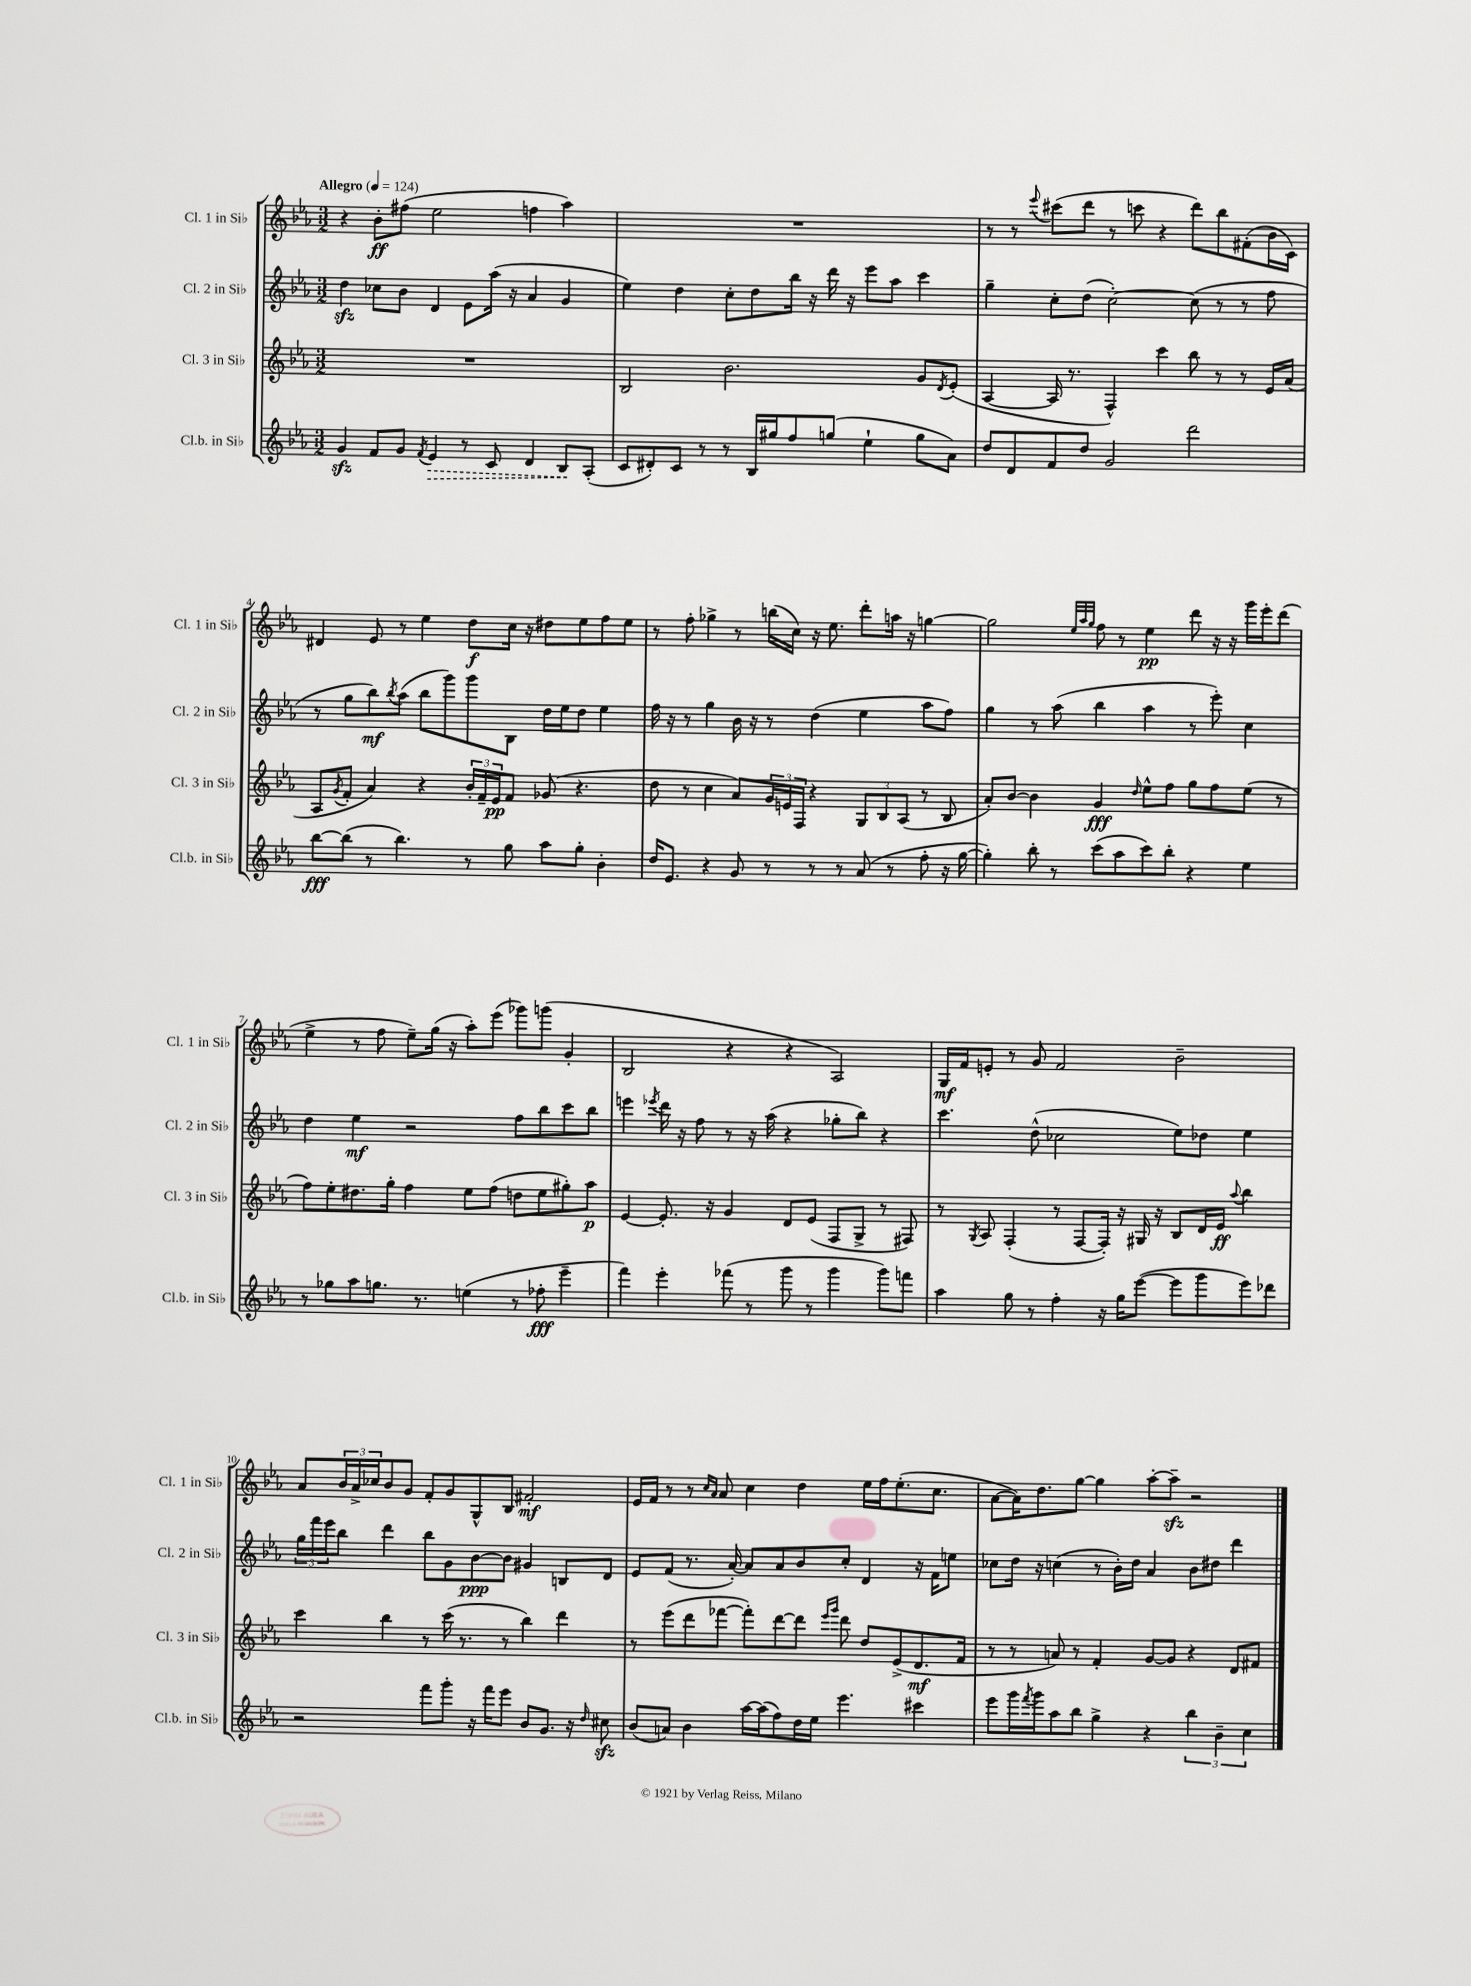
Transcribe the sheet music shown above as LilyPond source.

<<
\new StaffGroup <<
\new Staff = "s0" \with { instrumentName = "Cl. 1 in Sib" shortInstrumentName = "Cl. 1 in Sib" } {
    \clef treble \key ees \major \numericTimeSignature \time 3/2 \tempo "Allegro" 4 = 124
    r4 bes'8-.\ff fis''8( ees''2 f''4 aes''4) |
    R1. |
    r8 r8 \appoggiatura { ees'''8 } cis'''8( d'''8 r8 c'''8 r4 d'''8) bes''8 fis'8-.( bes'16 c'16) |
    dis'4 ees'8 r8 ees''4 d''8\f c''16 r16 dis''8 ees''8 f''8 ees''8 |
    r8 f''8-. ges''4-> r8 b''16( c''16) r16 ees''8. d'''8-. a''16 r16 g''4~ |
    g''2 \grace { ees''32 aes''32 g''32 } f''8 r8 ees''4\pp d'''8 r16 r16 g'''16 ees'''16-. d'''8( |
    ees''4-> r8 f''8 ees''8--) g''16( r16 aes''8-.) ees'''8( ges'''8) g'''8( g'4-. |
    bes2 r4 r4 aes2) |
    g16\mf f'16 e'8-. r8 g'8 f'2 bes'2-- |
    aes'8 \tuplet 3/2 { bes'16 aes'16-> ces''16 } bes'8 g'8 f'8-. g'8 g8-^ bes8 fis'2-.\mf |
    ees'16 f'16 r8 r8 \grace { c''16 aes'16 } aes'8 c''4 d''4 ees''16 f''16 ees''8.-.( c''8. |
    aes'8~ aes'16) d''8. g''8~ g''4 aes''8~-. aes''8--\sfz r2 \bar "|." |
}
\new Staff = "s1" \with { instrumentName = "Cl. 2 in Sib" shortInstrumentName = "Cl. 2 in Sib" } {
    \clef treble \key ees \major \numericTimeSignature \time 3/2
    d''4\sfz ces''8 bes'8 d'4 ees'8 aes''16( r16 aes'4 g'4 |
    ees''4) d''4 c''8-. d''8 bes''16 r16 d'''16 r16 ees'''8 aes''8 c'''4 |
    g''4-- c''8-. d''8( c''2~-.) c''8( r8 r8 f''8 |
    r8 g''8 bes''8\mf) \acciaccatura { bes''8 } aes''8( bes''8 g'''8) g'''8 bes8 d''16 ees''16 d''8 ees''4 |
    f''16 r16 r8 g''4 bes'16 r16 r8 d''4( ees''4 aes''8 f''8) |
    g''4 r8 aes''8( bes''4 aes''4 r8 ees'''8-.) c''4 |
    d''4 ees''4\mf r2 f''8 bes''8 c'''8 bes''8 |
    e'''4 \acciaccatura { ees'''8 } d'''16 r16 f''8 r8 r16 aes''16( r4 ges''8-. bes''8) r4 |
    c'''4. d''8-^( ces''2 ees''8) des''8 ees''4 |
    \tuplet 3/2 { g''16 f'''16 ees'''16 } bes''8 d'''4 bes''8 g'8 bes'8~\ppp bes'8 gis'4 b8 d'8 |
    ees'8 f'8( r8. aes'16~-.) aes'8 aes'8 bes'8 c''8-. d'4 r16 f'16 e''8 |
    ces''8 d''16 r16 c''4( r8 bes'16-.) d''16 aes'4 bes'8 dis''8 d'''4 \bar "|." |
}
\new Staff = "s2" \with { instrumentName = "Cl. 3 in Sib" shortInstrumentName = "Cl. 3 in Sib" } {
    \clef treble \key ees \major \numericTimeSignature \time 3/2
    R1. |
    bes2 bes'2. g'8 \acciaccatura { d'8 } ees'8-.( |
    aes4~ aes16 r8. f4-^) c'''4 bes''8 r8 r8 ees'16 aes'16( |
    aes8 \acciaccatura { g'8 } f'8-. aes'4) r4 \tuplet 3/2 { bes'16-. f'16-- ees'16\pp } f'8 ges'8( r4. |
    d''8 r8 c''4 aes'8) \tuplet 3/2 { g'16 e'16 f16 } r4 \tuplet 3/2 { g8 bes8 aes8( } r8 bes8 |
    aes'8-.) bes'8~ bes'4 g'4\fff \grace { d''16 } ees''8-^ f''8 g''8 f''8 ees''8( r8 |
    f''8) ees''8-. dis''8. g''16-. f''4 ees''8 f''8( d''8 ees''8 gis''8-.) aes''8\p |
    ees'4~ ees'8.-. r16 g'4 d'8 ees'8( f8 g8-> r8 fis8) |
    r8 \acciaccatura { g8 } aes8 f4-.( r8 f8~ f16-.) r16 gis16 r16 bes8 d'16 ees'16\ff \appoggiatura { aes''8 } bes''4 |
    c'''4 bes''4 r8 c'''16( r8. r8 bes''4) d'''4 |
    r8 ees'''8( d'''8 fes'''8~ fes'''8-.) d'''8~ d'''8 \grace { ees'''16 g'''16 } d'''8 d''8 ees'8->( d'8.\mf f'16 |
    r8 r8 a'8) r8 f'4-. g'8~ g'8 r4 d'8 fis'8 \bar "|." |
}
\new Staff = "s3" \with { instrumentName = "Cl.b. in Sib" shortInstrumentName = "Cl.b. in Sib" } {
    \clef treble \key ees \major \numericTimeSignature \time 3/2
    g'4\sfz f'8 g'8 \acciaccatura { f'8 } \once \override Hairpin.style = #'dashed-line ees'4\> r8 c'8 d'4 bes8\! aes8-.( |
    c'8 dis'8-.) c'8 r8 r8 bes16 gis''16 f''8 g''8( ees''4-! g''8 aes'8) |
    d''8 d'8 f'8 d''8 g'2 d'''2 |
    bes''8~\fff bes''8( r8 bes''4.) r8 g''8 aes''8 g''8-. bes'4-. |
    d''16 ees'8. r4 g'8 r8 r8 r8 aes'8( r8 f''8-. r16 g''16~ |
    g''4-.) bes''8-. r8 c'''8( aes''8 c'''8) bes''8-. r4 ees''4 |
    r8 ges''8 aes''8 g''8. r8. e''4( r8 fes''8-.\fff ees'''4-- |
    f'''4) ees'''4-. fes'''8( r8 g'''8 r8 g'''4 g'''8) f'''8 |
    aes''4 g''8 r8 f''4-. r16 g''16 ees'''8~( ees'''8 g'''8 ees'''8) des'''8 |
    r2 f'''8 g'''8-. r16 f'''16 ees'''8 bes'8 g'8. r16 \grace { d''16 } cis''8\sfz |
    bes'8( a'8) bes'4 aes''16~ aes''16( f''8) d''16 ees''16 ees'''4. cis'''4 |
    ees'''8 g'''16 \acciaccatura { f'''8 } g'''16 aes''8 bes''8 g''4-> r4 \tuplet 3/2 { bes''4 bes'4-- c''4 } \bar "|." |
}
>>
>>
